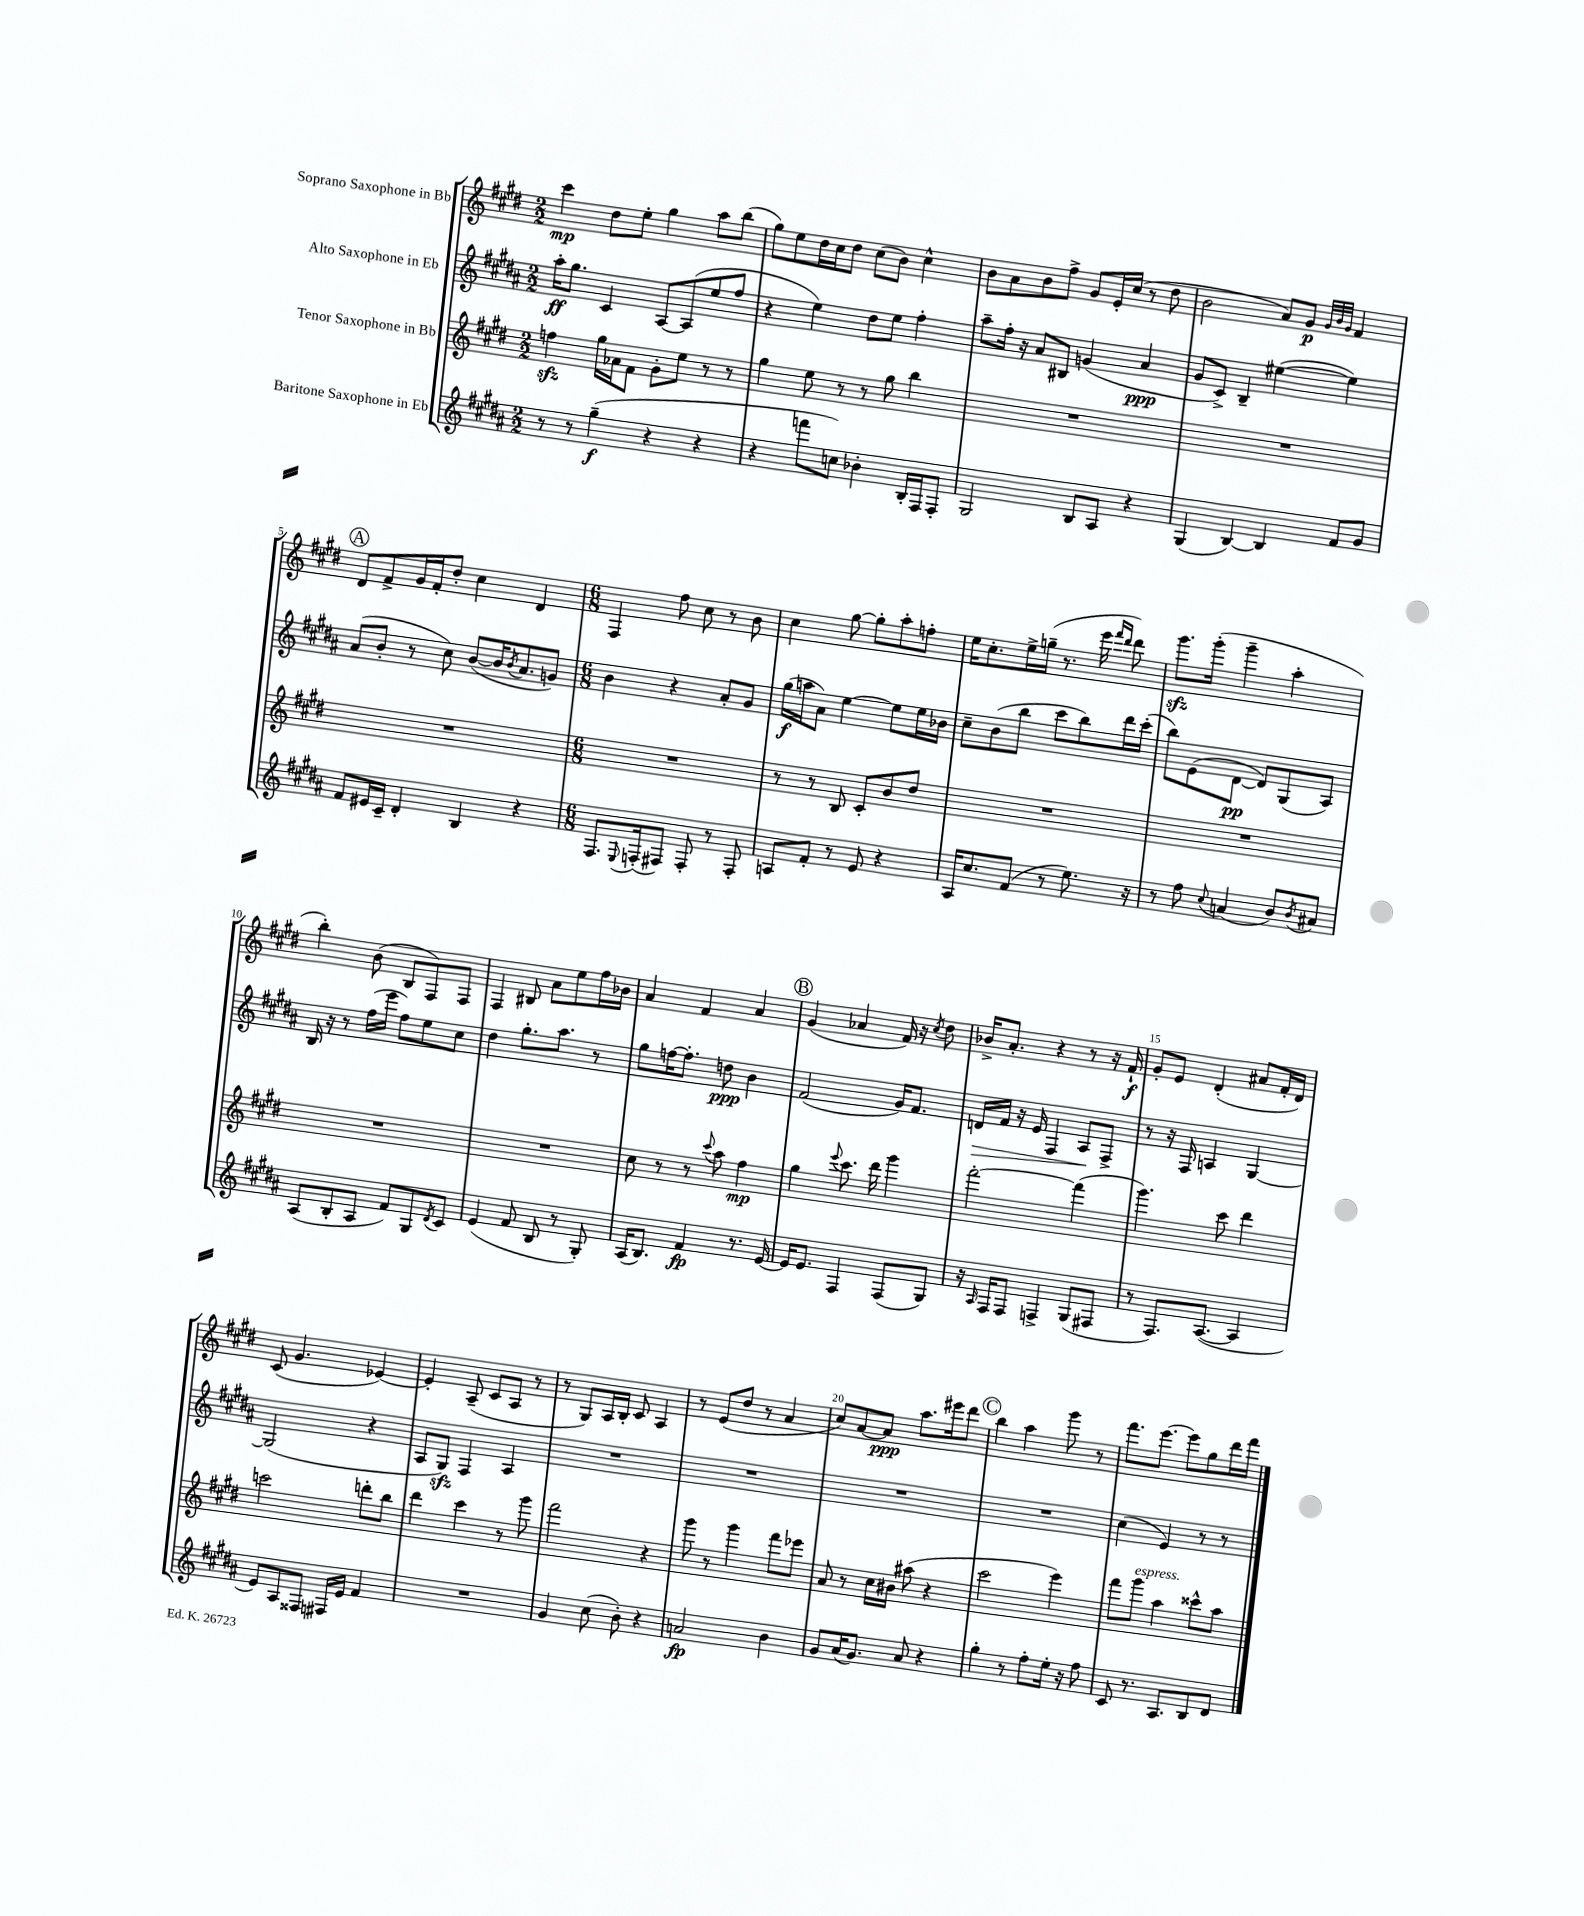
<<
\new StaffGroup <<
\new Staff = "s0" \with { instrumentName = "Soprano Saxophone in Bb" } {
    \clef treble \key e \major \numericTimeSignature \time 2/2
    cis'''4\mp dis''8 e''8-. gis''4 a''8 b''8( |
    gis''8) e''8 dis''16 cis''16 dis''8 cis''8( b'8) cis''4-^ |
    b'8 a'8 b'8 fis''8-> gis'8 e'16-. cis''16( r8 dis''8 |
    b'2 a'8) gis'8\p \grace { gis'32 b'32 gis'32 } fis'4 |
    \mark \markup { \circle "A" } dis'8 fis'8-> gis'16 fis'16-. dis''8-. cis''4 dis'4 |
    \numericTimeSignature \time 6/8 fis4 fis''8 cis''8 r8 b'8 |
    cis''4 gis''8~ gis''8-. a''8-. f''8-. |
    e''16 cis''8.-. e''16-> g''16--( r8. e'''16 \grace { fis'''16 dis'''16 } dis'''8) |
    gis'''8.\sfz gis'''16-.( gis'''4-- a''4-. |
    b''4-.) b'8( b8 fis8) fis8 |
    fis4 bis8 a'8 e''8 fis''16 bes'16 |
    a'4 fis'4 a'4 |
    \mark \markup { \circle "B" } gis'4( aes'4 fis'16) r16 \acciaccatura { cis''8 } dis''8 |
    bes'16-> a'8.-. r4 r8 r16 fis'16-!\f |
    gis'8-. e'8 dis'4-.( ais'8 fis'16-. dis'16) |
    cis'8( gis'4. ees'4~) |
    ees'4-. a8--( cis'8 a8 r8 |
    r8 gis8) a16 b16-. cis'8 a4 |
    r8 e'8( dis''8 r8 a'4 |
    cis''8) a'8~ a'8\ppp a''8. eis'''16 dis'''8 |
    \mark \markup { \circle "C" } b''4 a''4 gis'''8 r8 |
    fis'''8. e'''8.~ e'''8 gis''8 dis'''16 fis'''16 \bar "|." |
}
\new Staff = "s1" \with { instrumentName = "Alto Saxophone in Eb" } {
    \clef treble \key b \major \numericTimeSignature \time 2/2
    ais''16-.\ff gis''8. cis'4 ais8~ ais8( e''8 fis''8 |
    r4 e''4) dis''8 e''8 fis''4-. |
    ais''8-- fis''16-. r16 ais'8 bis8 g'4( ais'4\ppp |
    gis'8 cis'8->) b4-- eis''4~( eis''4) |
    \mark \markup { \circle "A" } ais'8( b'8-. r8 cis''8) b'8~( b'16 \acciaccatura { b'8 } ais'8. g'8) |
    \numericTimeSignature \time 6/8 b'4 r4 ais'8-. gis'8 |
    gis''16\f( a''16 ais'8) e''4~ e''8 e''16 bes'16 |
    cis''8-- b'8( b''8 cis'''8 b''8) dis'''16 cis'''16-.( |
    b''8) e'8( dis'8~\pp dis'8) gis8( ais8) |
    b16 r16 r8 fis''16( e'''16 fis''8) e''8 cis''8 |
    dis''4 gis''8.-. ais''8. r8 |
    gis''8 f''16~ f''8.-. d''8\ppp b'4 |
    \mark \markup { \circle "B" } fis'2( gis'16) fis'8. |
    d'16\> fis'16 r16 e'16 fis4 ais8\! fis8-> |
    r8 r16 fis16 a4 gis4~ |
    gis2( r4 |
    ais8 gis8\sfz) fis4 ais4 |
    R2. |
    R2. |
    R2. |
    \mark \markup { \circle "C" } R2. |
    cis''4( e'4) r8 r8 \bar "|." |
}
\new Staff = "s2" \with { instrumentName = "Tenor Saxophone in Bb" } {
    \clef treble \key e \major \numericTimeSignature \time 2/2
    f''4\sfz gis''16 aes'16 fis'8 gis'8-. e''8 r8 r8 |
    gis''4 e''8 r8 r8 gis''8 b''4 |
    R1 |
    R1 |
    \mark \markup { \circle "A" } R1 |
    \numericTimeSignature \time 6/8 R2. |
    r8 r8 b8 cis'8-. b'8 dis''8 |
    R2. |
    R2. |
    R2. |
    R2. |
    cis''8 r8 r8 \appoggiatura { cis'''8 } a''8 fis''4\mp |
    \mark \markup { \circle "B" } gis''4 \appoggiatura { e'''8 } cis'''8. dis'''16 gis'''4 |
    fis'''2~-. fis'''4( |
    gis'''4.) cis'''8 dis'''4 |
    c'''2 d'''8-. b''8 |
    dis'''4 cis'''4 r8 gis'''8 |
    fis'''2 r4 |
    gis'''8 r8 gis'''4 fis'''8 ees'''8 |
    a'8 r8 cis''16 bis'16 ais''8( r4 |
    \mark \markup { \circle "C" } cis'''2 e'''4) |
    fis'''8 gis'''8^\markup { \italic "espress." } a''4 cisis'''8-^ a''8 \bar "|." |
}
\new Staff = "s3" \with { instrumentName = "Baritone Saxophone in Eb" } {
    \clef treble \key b \major \numericTimeSignature \time 2/2
    r8 r8 gis''4--\f( r4 r4 |
    r4 f'''8 c''8) bes'4-. b16-. fis16 fis8-. |
    gis2 b8 ais8 r4 |
    gis4( b4~) b4 fis'8 gis'8 |
    \mark \markup { \circle "A" } fis'8 eis'16 cis'16-- dis'4-. b4 r4 |
    \numericTimeSignature \time 6/8 fis8. \appoggiatura { e8 } f16-.( fis8) fis8-. r8 fis8-. |
    a8 fis'8-. r8 e'8 r4 |
    ais16 cis''8. fis'8( r8 e''8.) r16 |
    r8 fis''8 \appoggiatura { cis''8 } a'4( b'8) \acciaccatura { b'8 } ais'8 |
    ais8( b8-. ais8 fis'8) gis8 \acciaccatura { dis'8 } cis'8 |
    e'4( fis'8 b8 r8 gis8-.) |
    ais16( b8.) fis'4\fp r8. e'16~ |
    \mark \markup { \circle "B" } e'16 e'8. fis4 fis8( gis8) |
    r16 \grace { ais16 } fis16 fis8 f4-> gis8( fis8 |
    r8 fis8.) ais8.~( ais4 |
    e'8) ais8 fisis8 fis16 e'16 fis'4 |
    R2. |
    gis'4 cis''8( b'8-.) r4 |
    a'2\fp b'4 |
    gis'8 ais'16( gis'8.) ais'8 r4 |
    \mark \markup { \circle "C" } gis''4-. r8 fis''8-. e''16-. r16 fis''8 |
    cis'8 r8. ais8. b8 dis'8 \bar "|." |
}
>>
>>
\layout { \context { \Score \override BarNumber.break-visibility = ##(#f #t #t) barNumberVisibility = #(every-nth-bar-number-visible 5) } }
